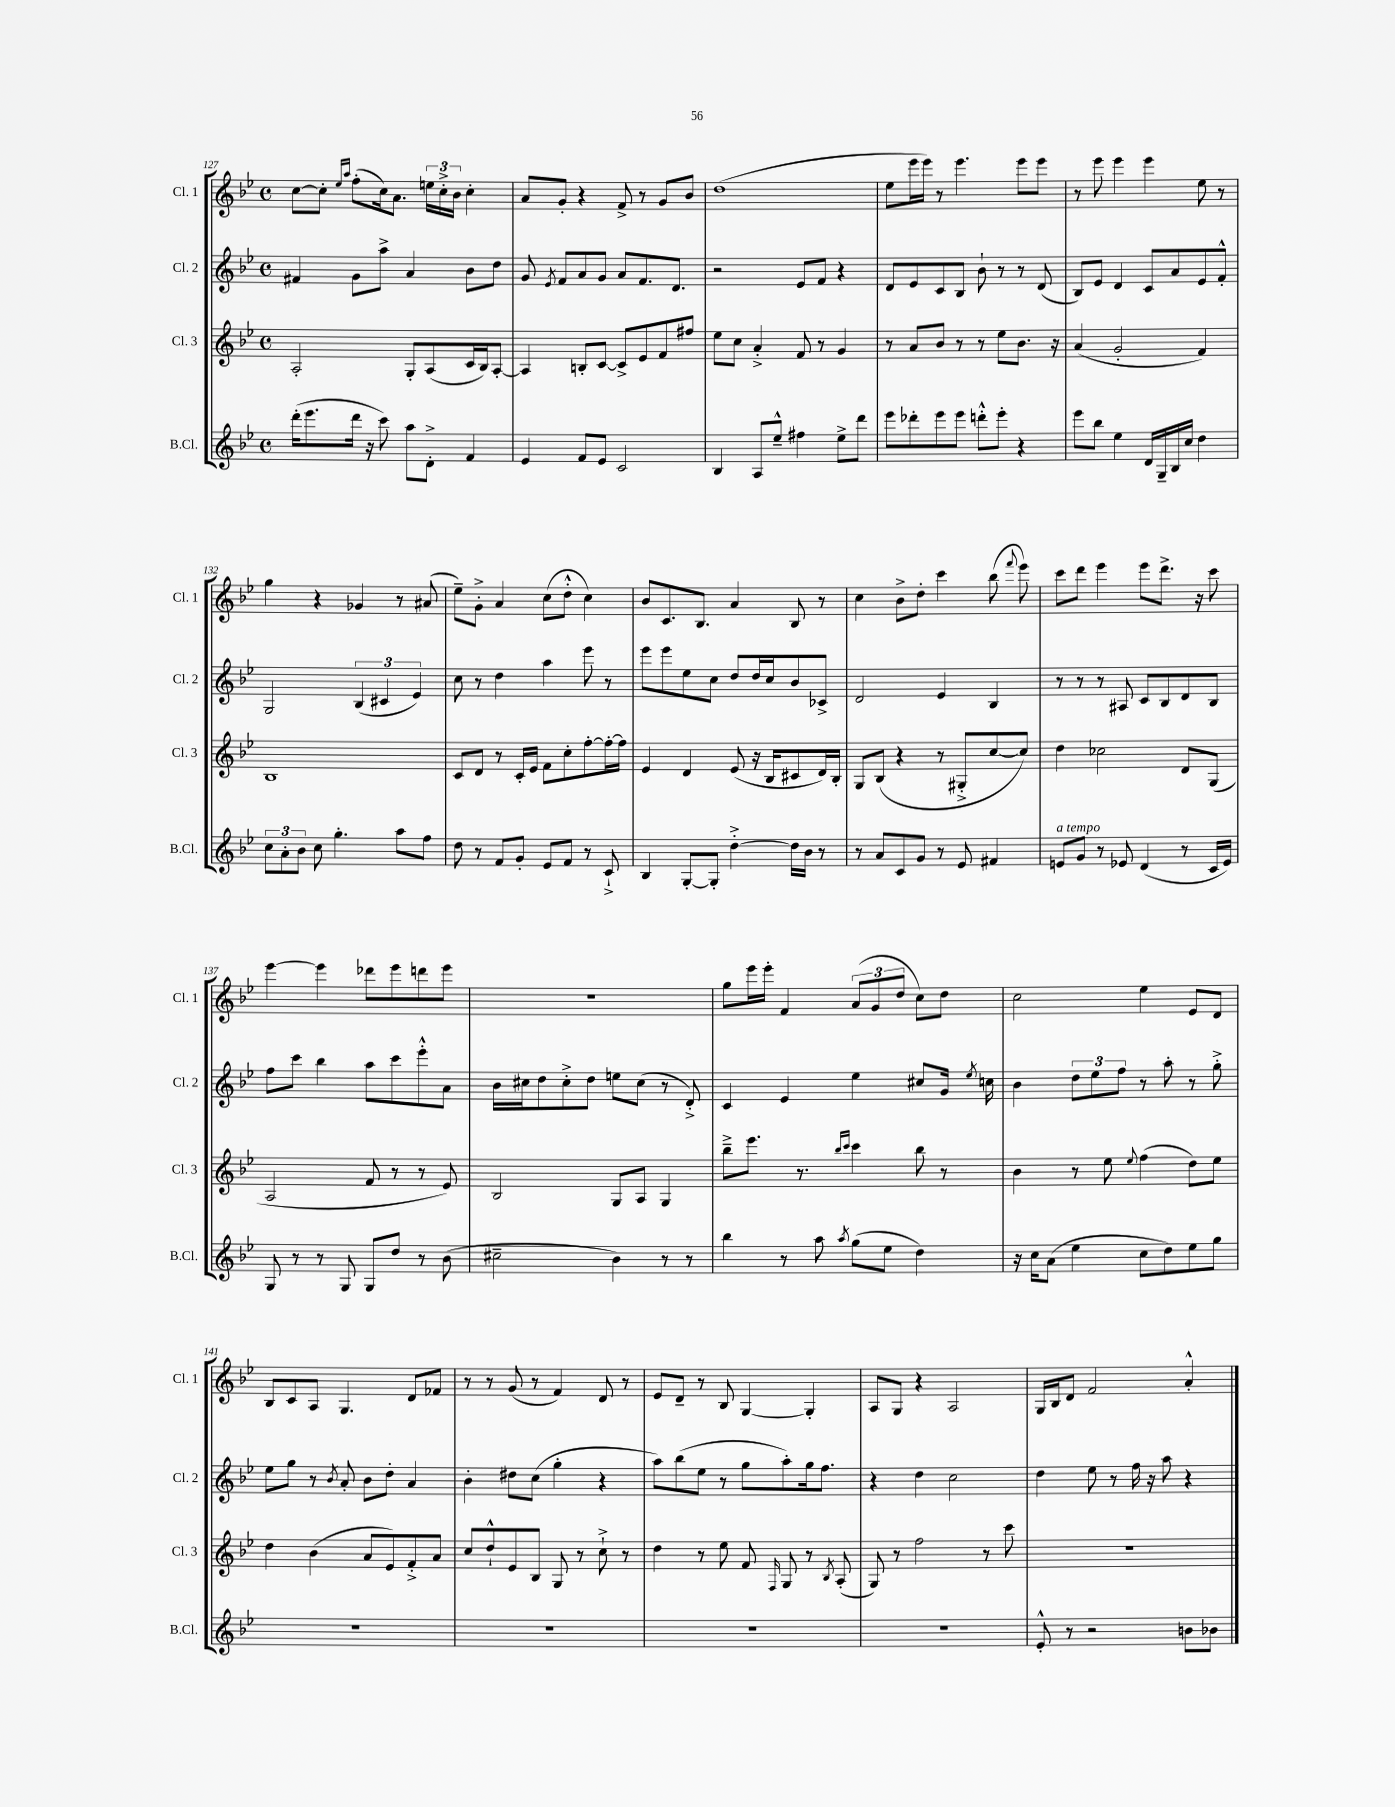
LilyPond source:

<<
\new StaffGroup <<
\new Staff = "s0" \with { instrumentName = "Cl. 1" shortInstrumentName = "Cl. 1" } {
    \clef treble \key bes \major \defaultTimeSignature \time 4/4
    \autoBeamOff c''8[~ c''8]-. \grace { ees''16[ a''16] } f''8[-.( c''16) a'8.] \tuplet 3/2 { e''16[ c''16-.-> bes'16] } c''4-. |
    a'8[ g'8]-. r4 f'8-> r8 g'8[ bes'8] |
    d''1( |
    ees''8[ ees'''16 ees'''16]) r8 ees'''4. ees'''8[ ees'''8] |
    r8 ees'''8 ees'''4 ees'''4 ees''8 r8 |
    g''4 r4 ges'4 r8 ais'8( |
    ees''8[--) g'8]-.-> a'4 c''8[( d''8]-.-^ c''4) |
    bes'8[ c'8. bes8.] a'4 bes8 r8 |
    c''4 bes'8[-> d''8]-. c'''4 bes''8( \appoggiatura { f'''8 } ees'''8) |
    c'''8[ d'''8] ees'''4 ees'''8[ d'''8.]-> r16 c'''8 |
    ees'''4~ ees'''4 des'''8[ ees'''8 d'''8 ees'''8] |
    R1 |
    g''8[ ees'''16 ees'''16]-. f'4 \tuplet 3/2 { a'8[( g'8 d''8] } c''8[) d''8] |
    c''2 ees''4 ees'8[ d'8] |
    bes8[ c'8 a8] g4. d'8[ fes'8] |
    r8 r8 g'8( r8 f'4) d'8 r8 |
    ees'8[ d'8]-- r8 bes8 g4~ g4-. |
    a8[ g8] r4 a2 |
    g16[ bes16 d'8] f'2 a'4-.-^ \bar "|." |
}
\new Staff = "s1" \with { instrumentName = "Cl. 2" shortInstrumentName = "Cl. 2" } {
    \clef treble \key bes \major \defaultTimeSignature \time 4/4
    \autoBeamOff fis'4 g'8[ a''8]-> a'4 bes'8[ d''8] |
    g'8 \acciaccatura { ees'8 } f'8[ a'8 g'8] a'8[ f'8. d'8.] |
    r2 ees'8[ f'8] r4 |
    d'8[ ees'8 c'8 bes8] bes'8-! r8 r8 d'8( |
    bes8[) ees'8] d'4 c'8[ a'8 ees'8 f'8]-.-^ |
    g2 \tuplet 3/2 { bes4( cis'4 ees'4) } |
    c''8 r8 d''4 a''4 ees'''8 r8 |
    ees'''8[ ees'''8 ees''8 c''8] d''8[ d''16 c''16 bes'8 ces'8]-> |
    d'2 ees'4 bes4 |
    r8 r8 r8 ais8 c'8[ bes8 d'8 bes8] |
    f''8[ c'''8] bes''4 a''8[ c'''8 ees'''8-.-^ a'8] |
    bes'16[ cis''16 d''8 cis''8-.-> d''8] e''8[ cis''8]( r8 d'8-.->) |
    c'4 ees'4 ees''4 cis''8[ g'16] \acciaccatura { ees''8 } c''16 |
    bes'4 \tuplet 3/2 { d''8[ ees''8 f''8] } r8 a''8-. r8 g''8-.-> |
    ees''8[ g''8] r8 \acciaccatura { bes'8 } a'8-. bes'8[ d''8]-. a'4 |
    bes'4-. dis''8[ c''8]( g''4-. r4 |
    a''8[) bes''8( ees''8] r8 g''8[ a''8-.) g''16 f''8.] |
    r4 d''4 c''2 |
    d''4 ees''8 r8 f''16 r16 a''8 r4 \bar "|." |
}
\new Staff = "s2" \with { instrumentName = "Cl. 3" shortInstrumentName = "Cl. 3" } {
    \clef treble \key bes \major \defaultTimeSignature \time 4/4
    \autoBeamOff a2-. g8[-. a8( c'16 bes16) a8]~-. |
    a4 b8[-. c'8]~ c'8[-> ees'8 f'8 fis''8] |
    ees''8[ c''8] a'4-.-> f'8 r8 g'4 |
    r8 a'8[ bes'8] r8 r8 ees''8[ bes'8.] r16 |
    a'4( g'2-. f'4) |
    bes1 |
    c'8[ d'8] r8 c'16[-. ees'16] f'8[ c''8-. f''8~-. f''16~-. f''16] |
    ees'4 d'4 ees'8( r16 bes16[ cis'8 d'16) bes16]-. |
    g8[ bes8]( r4 r8 gis8[-.-> c''8~ c''8]) |
    d''4 ces''2 d'8[ g8]( |
    a2 f'8 r8 r8 ees'8) |
    bes2 g8[ a8] g4 |
    bes''8[---> ees'''8.] r8. \grace { bes''16[ c'''16] } c'''4 bes''8 r8 |
    bes'4 r8 ees''8 \appoggiatura { ees''8 } f''4( d''8[) ees''8] |
    d''4 bes'4( a'8[ ees'8) f'8-.-> a'8] |
    c''8[ d''8-!-^ ees'8 bes8] g8 r8 c''8-!-> r8 |
    d''4 r8 ees''8 f'8 \grace { f16 } g8 r8 \acciaccatura { bes8 } a8-.( |
    g8) r8 f''2 r8 c'''8 |
    R1 \bar "|." |
}
\new Staff = "s3" \with { instrumentName = "B.Cl." shortInstrumentName = "B.Cl." } {
    \clef treble \key bes \major \defaultTimeSignature \time 4/4
    \autoBeamOff d'''16[-.( ees'''8. d'''16] r16 c'''8) a''8[ d'8]-.-> f'4 |
    ees'4 f'8[ ees'8] c'2 |
    bes4 a8[ ees''8]---^ fis''4 ees''8[-> d'''8] |
    ees'''8[ des'''8-. ees'''8 ees'''8] d'''8[-.-^ ees'''8]-. r4 |
    ees'''8[ bes''8] ees''4 d'16[ g16-- bes16 c''16] d''4 |
    \tuplet 3/2 { c''8[ a'8-. bes'8] } c''8 g''4.-. a''8[ f''8] |
    d''8 r8 f'8[ g'8]-. ees'8[ f'8] r8 c'8-!-> |
    bes4 g8[~-. g8]-. d''4~-.-> d''16[ bes'16] r8 |
    r8 a'8[ c'8 g'8] r8 ees'8 fis'4 |
    e'8[^\markup { \italic "a tempo" } g'8] r8 ees'8 d'4( r8 c'16[ ees'16]) |
    g8 r8 r8 g8 g8[ d''8] r8 bes'8( |
    cis''2-- bes'4) r8 r8 |
    bes''4 r8 a''8 \acciaccatura { a''8 } g''8[( ees''8] d''4) |
    r16 c''16[ a'8]( ees''4 c''8[ d''8) ees''8 g''8] |
    R1 |
    R1 |
    R1 |
    R1 |
    ees'8-.-^ r8 r2 b'8[ bes'8] \bar "|." |
}
>>
>>
\layout { \context { \Score currentBarNumber = #127 } }
